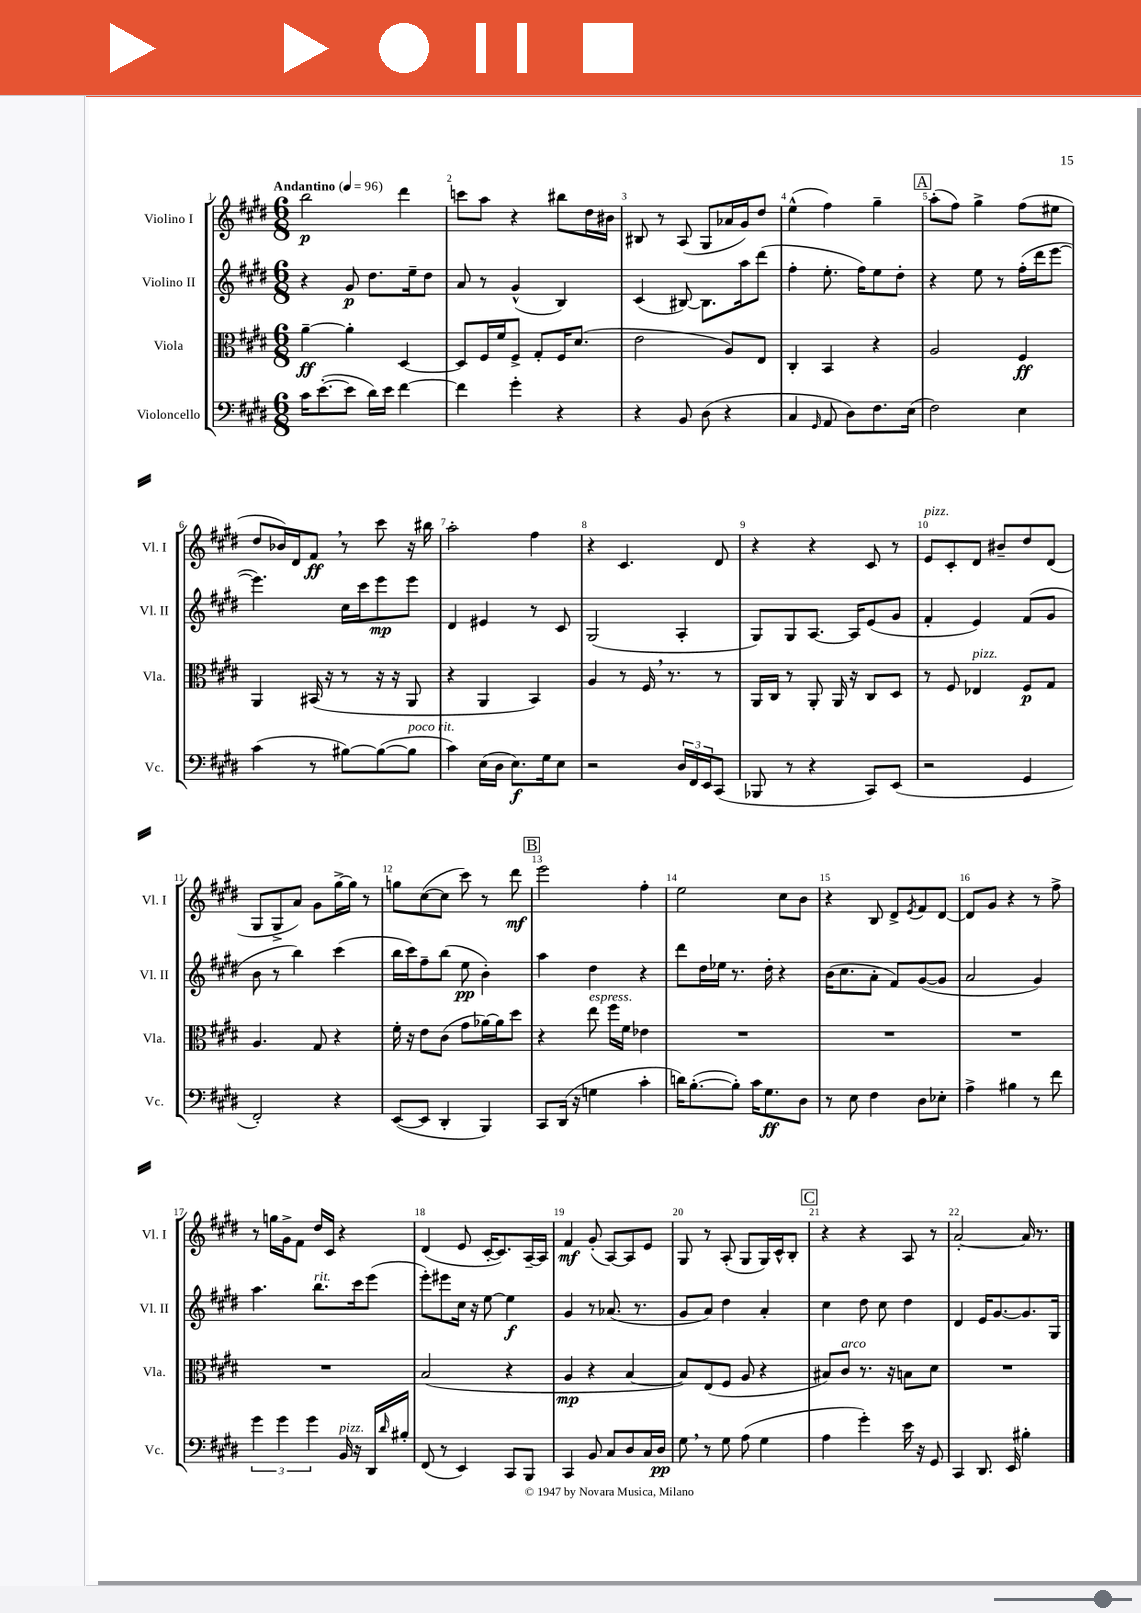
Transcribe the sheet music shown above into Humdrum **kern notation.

**kern	**dynam	**kern	**dynam	**kern	**dynam	**kern	**dynam
*part4	*part4	*part3	*part3	*part2	*part2	*part1	*part1
*staff4	*staff4	*staff3	*staff3	*staff2	*staff2	*staff1	*staff1
*I"Violoncello	*	*I"Viola	*	*I"Violino II	*	*I"Violino I	*
*I'Vc.	*	*I'Vla.	*	*I'Vl. II	*	*I'Vl. I	*
*clefF4	*	*clefC3	*	*clefG2	*	*clefG2	*
*k[f#c#g#d#]	*	*k[f#c#g#d#]	*	*k[f#c#g#d#]	*	*k[f#c#g#d#]	*
*M6/8	*	*M6/8	*	*M6/8	*	*M6/8	*
*MM96	*	*MM96	*	*MM96	*	*MM96	*
=1	=1	=1	=1	=1	=1	=1	=1
!	!	!	!	!	!	!LO:TX:a:B:t=Andantino	!
16c#\KL	.	[4a~\	ff	4r	.	2bb\	p
([8.e'\	.	.	.	.	.	.	.
8e\J]	.	4a'\]	.	8g#/	p	.	.
16d#\LL)	.	.	.	8.dd#\L	.	.	.
16e\JJ	.	.	.	.	.	.	.
[4f#\	.	[4D#/	.	.	.	4ddd#\	.
.	.	.	.	16ee~\k	.	.	.
.	.	.	.	8dd#\J	.	.	.
=2	=2	=2	=2	=2	=2	=2	=2
4f#\]	.	8D#/L]	.	8a/	.	8cccn\L	.
.	.	16F#/L	.	8r	.	8aa\J	.
.	.	16f#/J	.	.	.	.	.
4g#'\	.	8F#^/J	.	(4g#^^/	.	4r	.
.	.	8G#'/L	.	.	.	.	.
4r	.	16F#/K	.	4B/)	.	8bb#X\L	.
.	.	(8.d#/J	.	.	.	.	.
.	.	.	.	.	.	16dd#\L	.
.	.	.	.	.	.	16b#X\JJ	.
=3	=3	=3	=3	=3	=3	=3	=3
4r	.	2e\	.	(4c#/	.	8B#X/	.
.	.	.	.	.	.	8r	.
8BB/	.	.	.	[8B#X/)	.	(8A/	.
(8D#\	.	.	.	8.B#\L]	.	8G#/L	.
4r	.	8A/L)	.	.	.	16a-X/L	.
.	.	.	.	16aa\k	.	16g#/J)	.
.	.	8E/J	.	(8ddd#\J	.	8dd#/J	.
=4	=4	=4	=4	=4	=4	=4	=4
4C#/	.	4C#'/	.	4ff#'\	.	(4ee^^\	.
16qqGG#/	.	.	.	.	.	.	.
8AA/	.	4BB/	.	8.ee'\	.	4ff#\)	.
8D#\L)	.	.	.	.	.	.	.
.	.	.	.	16ff#\KL)	.	.	.
8.F#\	.	4r	.	8ee\	.	4gg#~\	.
.	.	.	.	8dd#'\J	.	.	.
(16E\Jk	.	.	.	.	.	.	.
!!LO:REH:place=s1:t=A
=5	=5	=5	=5	=5	=5	=5	=5
2F#\)	.	2A/	.	4r	.	(8aa'\L	.
.	.	.	.	.	.	8ff#\J)	.
.	.	.	.	8ee\	.	4gg#^\	.
.	.	.	.	8r	.	.	.
4E\	.	4F#/	ff	(16ff#'\LL	.	(8ff#\L	.
.	.	.	.	16ddd#\J	.	.	.
.	.	.	.	[8eee\J	.	8ee#X\J	.
!!LO:LB:g=z
=6	=6	=6	=6	=6	=6	=6	=6
(4c#\	.	4AA/	.	4.eee\])	.	8dd#/L	.
.	.	.	.	.	.	16b-X/L)	.
.	.	.	.	.	.	16d#/J	.
8r	.	(16BB#X/	.	.	.	8f#,/J	ff
.	.	16r	.	.	.	.	.
[8B#X\L)	.	8r	.	16cc#\LL	.	8r	.
.	.	.	.	16ccc#\J	.	.	.
(8B#\_	.	16r	.	8eee\	mp	8ccc#\	.
.	.	16r	.	.	.	.	.
!LO:TX:a:i:t=poco rit.	!	!	!	!	!	!	!
8B#\J]	.	8AA/	.	8eee\J	.	16r	.
.	.	.	.	.	.	16bb#X\	.
=7	=7	=7	=7	=7	=7	=7	=7
4c#\)	.	4r	.	4d#/	.	2aa'\	.
(16E\LL	.	4AA/	.	4e#X/	.	.	.
16D#\JJ	.	.	.	.	.	.	.
8.E\L)	f	.	.	.	.	.	.
.	.	4BB/)	.	8r	.	4ff#\	.
16G#\k	.	.	.	.	.	.	.
8E\J	.	.	.	8c#/	.	.	.
=8	=8	=8	=8	=8	=8	=8	=8
2r	.	4A/	.	(2G#/	.	4r	.
.	.	8r	.	.	.	4.c#/	.
.	.	16F#,/	.	.	.	.	.
.	.	8.r	.	.	.	.	.
24D#/LL	.	.	.	4A'/	.	.	.
24FF#/	.	.	.	.	.	.	.
24EE/J	.	.	.	.	.	.	.
(8CC#/J	.	8r	.	.	.	8d#/	.
=9	=9	=9	=9	=9	=9	=9	=9
8BBB-X/	.	16AA/LL	.	8G#/L)	.	4r	.
.	.	16C#/JJ	.	.	.	.	.
8r	.	8r	.	8G#/	.	.	.
4r	.	8AA'/	.	[8.A/J	.	4r	.
.	.	16AA/	.	.	.	.	.
.	.	16r	.	16A/KL]	.	.	.
8CC#/L)	.	8C#/L	.	(8e/	.	8c#/	.
(8EE/J	.	8D#/J	.	8g#/J	.	8r	.
=10	=10	=10	=10	=10	=10	=10	=10
!	!	!	!	!	!	!LO:TX:a:i:t=pizz.	!
2r	.	8r	.	4f#'/	.	8e/L	.
.	.	8F#/	.	.	.	8c#'/	.
!	!	!LO:TX:a:i:t=pizz.	!	!	!	!	!
.	.	4E-X/	.	4e/)	.	8d#/J	.
.	.	.	.	.	.	8b#X~/L	.
4GG#/	.	8F#/L	p	(8f#/L	.	8dd#/	.
.	.	8G#/J	.	8g#/J	.	(8d#/J	.
!!LO:LB:g=z
=11	=11	=11	=11	=11	=11	=11	=11
2FF#'/)	.	4.A/	.	8b\	.	8G#/L	.
.	.	.	.	8r	.	8G#^/	.
.	.	.	.	4bb\)	.	8a/J)	.
.	.	8G#/	.	.	.	8g#\L	.
4r	.	4r	.	(4ccc#\	.	[16gg#^\L	.
.	.	.	.	.	.	16gg#\JJ]	.
.	.	.	.	.	.	8r	.
=12	=12	=12	=12	=12	=12	=12	=12
([8EE/L	.	16f#'\	.	16bb\LL	.	8ggn\L	.
.	.	16r	.	16ccc#\J)	.	.	.
8EE/J]	.	8e\L	.	8ff#~\	.	([8cc#\	.
4DD#'/	.	(8c#\J	.	(8bb\J	.	8cc#\J]	.
.	.	8g#\L	.	8ee\	pp	8ccc#\)	.
4BBB/)	.	[16a-X\L)	.	4b'\)	.	8r	.
.	.	16a-\J]	.	.	.	.	.
.	.	8dd#\J	.	.	.	8ddd#\	mf
!!LO:REH:place=s1:t=B
=13	=13	=13	=13	=13	=13	=13	=13
8CC#/L	.	4r	.	4aa\	.	2eee\	.
(16DD#/Jk	.	.	.	.	.	.	.
16r	.	.	.	.	.	.	.
!	!	!LO:TX:a:i:t=espress.	!	!	!	!	!
4Gn\	.	8ee\	.	4dd#\	.	.	.
.	.	16ff#\LL	.	.	.	.	.
.	.	16f#\JJ	.	.	.	.	.
4c#'\	.	4e-X\	.	4r	.	4ff#'\	.
=14	=14	=14	=14	=14	=14	=14	=14
16dn\KL)	.	2.r	.	8ddd#\L	.	2ee\	.
([8.B'\	.	.	.	.	.	.	.
.	.	.	.	16dd#\L	.	.	.
.	.	.	.	16ee-X\JJ	.	.	.
8B'\J])	.	.	.	8.r	.	.	.
16c#\KL	.	.	.	.	.	.	.
8.G#\	ff	.	.	16dd#'\	.	.	.
.	.	.	.	4r	.	8cc#\L	.
8D#\J	.	.	.	.	.	8b\J	.
=15	=15	=15	=15	=15	=15	=15	=15
8r	.	2.r	.	(16b\KL	.	4r	.
.	.	.	.	8.cc#\	.	.	.
8E\	.	.	.	.	.	.	.
4F#\	.	.	.	8a'\J	.	8B/	.
.	.	.	.	8f#/L)	.	8d#^/L	.
.	.	.	.	.	.	8qe/	.
8D#\L	.	.	.	([8g#/	.	8f#/	.
8E-X'\J	.	.	.	8g#/J]	.	[8d#/J	.
=16	=16	=16	=16	=16	=16	=16	=16
4A^\	.	2.r	.	2a/	.	8d#/L]	.
.	.	.	.	.	.	8g#/J	.
4B#X\	.	.	.	.	.	4r	.
8r	.	.	.	4g#/)	.	8r	.
8f#\	.	.	.	.	.	8ff#^\	.
!!LO:LB:g=z
=17	=17	=17	=17	=17	=17	=17	=17
6g#\	.	2.r	.	4.aa\	.	8r	.
.	.	.	.	.	.	16ggn\LL	.
6g#\	.	.	.	.	.	.	.
.	.	.	.	.	.	16g#^\J	.
.	.	.	.	.	.	8f#\J	.
6g#\	.	.	.	.	.	.	.
!	!	!	!	!LO:TX:a:i:t=rit.	!	!	!
.	.	.	.	8.bb\L	.	16dd#/LL	.
.	.	.	.	.	.	16c#/JJ	.
!LO:TX:a:i:t=pizz.	!	!	!	!	!	!	!
16BB/	.	.	.	.	.	4r	.
16r	.	.	.	16ccc#\k	.	.	.
16DD#/LL	.	.	.	(8eee\J	.	.	.
16qqd#/	.	.	.	.	.	.	.
16B#X'/JJ	.	.	.	.	.	.	.
=18	=18	=18	=18	=18	=18	=18	=18
(8FF#/	.	(2B/	.	8eee'\L)	.	(4d#/	.
8r	.	.	.	8eee#X\	.	.	.
4EE/)	.	.	.	16cc#\Jk	.	8e/	.
.	.	.	.	16r	.	.	.
.	.	.	.	[8ee\	.	[16c#'/KL	.
.	.	.	.	.	.	8.c#/])	.
8CC#/L	.	4r	.	4ee\]	f	.	.
8BBB/J	.	.	.	.	.	[16A~/L	.
.	.	.	.	.	.	16A/JJ]	.
=19	=19	=19	=19	=19	=19	=19	=19
4CC#/	.	4A/	mp	4g#/	.	4f#/	mf
8BB/	.	4r	.	8r	.	(8g#'/	.
8C#/L	.	.	.	(8.a-X/	.	[8A/L)	.
8D#/	.	[4B/	.	.	.	8A/]	.
.	.	.	.	8.r	.	.	.
16C#/L	.	.	.	.	.	8e/J	.
16D#/JJ	pp	.	.	.	.	.	.
=20	=20	=20	=20	=20	=20	=20	=20
8G#,\	.	8B/L])	.	8g#/L	.	8G#/	.
8r	.	(8E/	.	8a/J)	.	8r	.
8G#\	.	8F#/J	.	4dd#\	.	(8A'/	.
(8A\	.	8A/	.	.	.	8G#/L	.
4G#\	.	4r	.	4a'/	.	16G#/L)	.
.	.	.	.	.	.	16c#^^/J	.
.	.	.	.	.	.	8B'/J	.
!!LO:REH:place=s1:t=C
=21	=21	=21	=21	=21	=21	=21	=21
4A\	.	8B#X/L)	.	4cc#\	.	4r	.
!	!	!LO:TX:a:i:t=arco	!	!	!	!	!
.	.	8c#/J	.	.	.	.	.
4g#'\)	.	8.r	.	8dd#\	.	4r	.
.	.	.	.	8cc#\	.	.	.
.	.	16r	.	.	.	.	.
16e\	.	8Bn\L	.	4dd#\	.	8A/	.
16r	.	.	.	.	.	.	.
8GG#/	.	8d#\J	.	.	.	8r	.
=22	=22	=22	=22	=22	=22	=22	=22
4CC#/	.	2.r	.	4d#/	.	[2a'/	.
8.DD#/	.	.	.	16e/KL	.	.	.
.	.	.	.	[8.g#/	.	.	.
16EE/	.	.	.	.	.	.	.
4B#X'\	.	.	.	8.g#/]	.	16a/]	.
.	.	.	.	.	.	8.r	.
.	.	.	.	16G#/Jk	.	.	.
==	==	==	==	==	==	==	==
*-	*-	*-	*-	*-	*-	*-	*-
